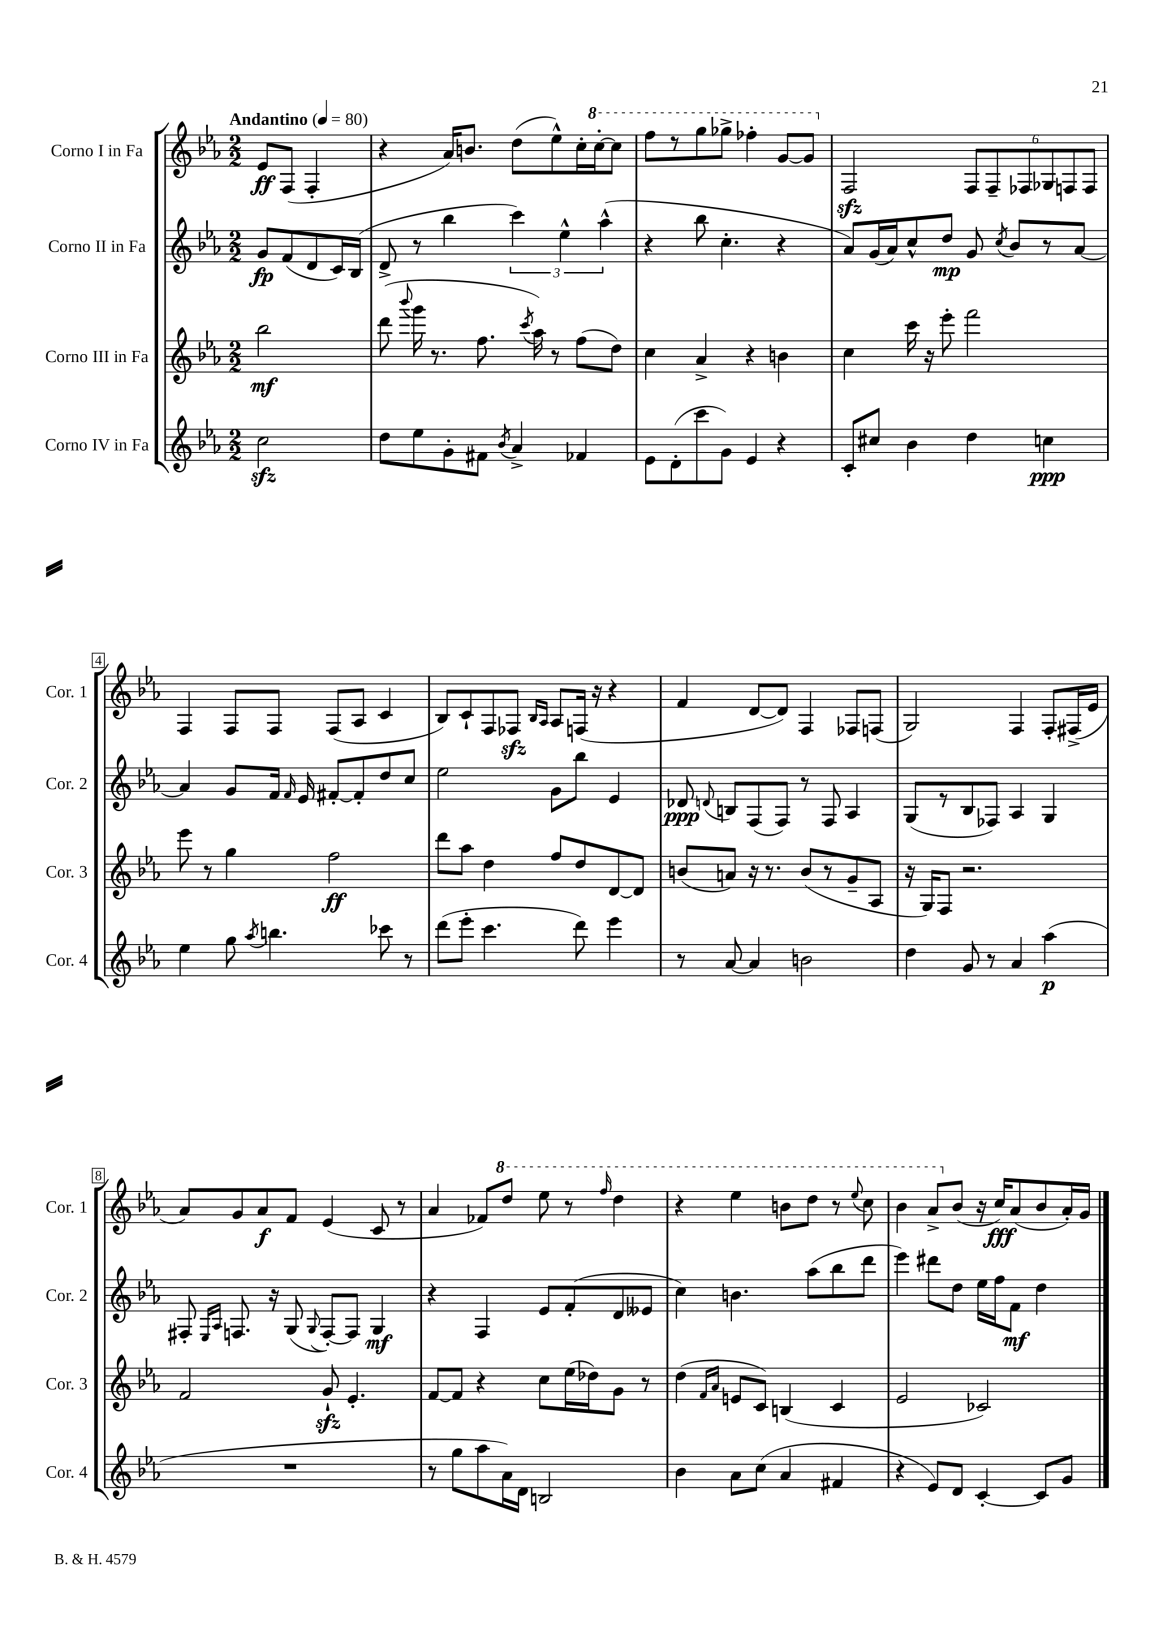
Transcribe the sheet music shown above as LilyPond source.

<<
\new StaffGroup <<
\new Staff = "s0" \with { instrumentName = "Corno I in Fa" shortInstrumentName = "Cor. 1" } {
    \clef treble \key ees \major \numericTimeSignature \time 2/2 \partial 2 \tempo "Andantino" 4 = 80
    \autoBeamOff ees'8[\ff f8]( f4-. |
    r4 aes'16[) b'8.] d''8[( ees''8-^) c''16-. \ottava #1 c'''16~-. c'''8] |
    f'''8[ r8 g'''8 ges'''8]-> fes'''4-. g''8[~ g''8] \ottava #0 |
    f2\sfz \tuplet 6/4 { f8[ f8-- fes8 ges8 f8 f8] } |
    f4 f8[ f8] f8[( aes8] c'4 |
    bes8[) c'8-! f8 fes8]\sfz \grace { bes16[ aes16] } aes8[ f16]( r16 r4 |
    f'4 d'8[~ d'8]) f4 fes8[ f8]( |
    g2) f4 f8[-. fis16->( ees'16] |
    aes'8[) g'8 aes'8\f f'8] ees'4( c'8 r8 |
    aes'4 fes'8[) \ottava #1 d'''8] ees'''8 r8 \grace { f'''16 } d'''4 |
    r4 ees'''4 b''8[ d'''8] r8 \appoggiatura { ees'''8 } c'''8 |
    bes''4 aes''8[-> \ottava #0 bes'8]( r16 c''16[\fff) aes'8( bes'8 aes'16-.) g'16] \bar "|." |
}
\new Staff = "s1" \with { instrumentName = "Corno II in Fa" shortInstrumentName = "Cor. 2" } {
    \clef treble \key ees \major \numericTimeSignature \time 2/2 \partial 2
    \autoBeamOff g'8[\fp f'8( d'8 c'16) bes16]( |
    d'8-> r8 bes''4 \tuplet 3/2 { c'''4) ees''4-^ aes''4-^( } |
    r4 bes''8 c''4.-. r4 |
    aes'8[) g'16( aes'16) c''8-^ d''8]\mp g'8 \acciaccatura { c''8 } bes'8[ r8 aes'8]~ |
    aes'4 g'8[ f'16] \grace { f'16 } ees'16 fis'8[~-. fis'8-. d''8 c''8] |
    ees''2 g'8[ bes''8] ees'4 |
    des'8\ppp \appoggiatura { d'8 } b8[ f8( f8]) r8 f8 aes4 |
    g8[( r8 bes8 fes8]) aes4 g4 |
    fis8-. \grace { ees16[ aes16] } f8. r16 g8( \appoggiatura { g8 } f8[~-.) f8] g4\mf |
    r4 f4 ees'8[ f'8-.( d'8 eeses'8] |
    c''4) b'4. aes''8[( bes''8 d'''8] |
    ees'''4) dis'''8[ d''8] ees''16[ f''16 f'8]\mf d''4 \bar "|." |
}
\new Staff = "s2" \with { instrumentName = "Corno III in Fa" shortInstrumentName = "Cor. 3" } {
    \clef treble \key ees \major \numericTimeSignature \time 2/2 \partial 2
    \autoBeamOff bes''2\mf |
    d'''8( \appoggiatura { bes'''8 } g'''16 r8. f''8. \acciaccatura { c'''8 } aes''16) r8 f''8[( d''8]) |
    c''4 aes'4-> r4 b'4 |
    c''4 c'''16 r16 ees'''8-. f'''2 |
    ees'''8 r8 g''4 f''2\ff |
    d'''8[ aes''8] d''4 f''8[ d''8 d'8~ d'8] |
    b'8[( a'8]) r16 r8. b'8[( r8 g'8-- aes8] |
    r16 g16[) f8] r2. |
    f'2 g'8-!\sfz ees'4.-. |
    f'8[~ f'8] r4 c''8[ ees''16( des''16) g'8] r8 |
    d''4( \grace { f'16[ aes'16] } e'8[ c'8]) b4( c'4 |
    ees'2 ces'2) \bar "|." |
}
\new Staff = "s3" \with { instrumentName = "Corno IV in Fa" shortInstrumentName = "Cor. 4" } {
    \clef treble \key ees \major \numericTimeSignature \time 2/2 \partial 2
    \autoBeamOff c''2\sfz |
    d''8[ ees''8 g'8-. fis'8] \acciaccatura { bes'8 } aes'4-> fes'4 |
    ees'8[ d'8-.( c'''8 g'8]) ees'4 r4 |
    c'8[-. cis''8] bes'4 d''4 c''4\ppp |
    ees''4 g''8 \acciaccatura { aes''8 } b''4. ces'''8 r8 |
    d'''8[( ees'''8]-. c'''4. d'''8) ees'''4 |
    r8 aes'8~ aes'4 b'2 |
    d''4 g'8 r8 aes'4 aes''4\p( |
    R1 |
    r8 g''8[ aes''8 aes'16) d'16] b2 |
    bes'4 aes'8[ c''8]( aes'4 fis'4 |
    r4 ees'8[) d'8] c'4~-. c'8[ g'8] \bar "|." |
}
>>
>>
\layout { \context { \Score \override BarNumber.stencil = #(make-stencil-boxer 0.1 0.3 ly:text-interface::print) } }
